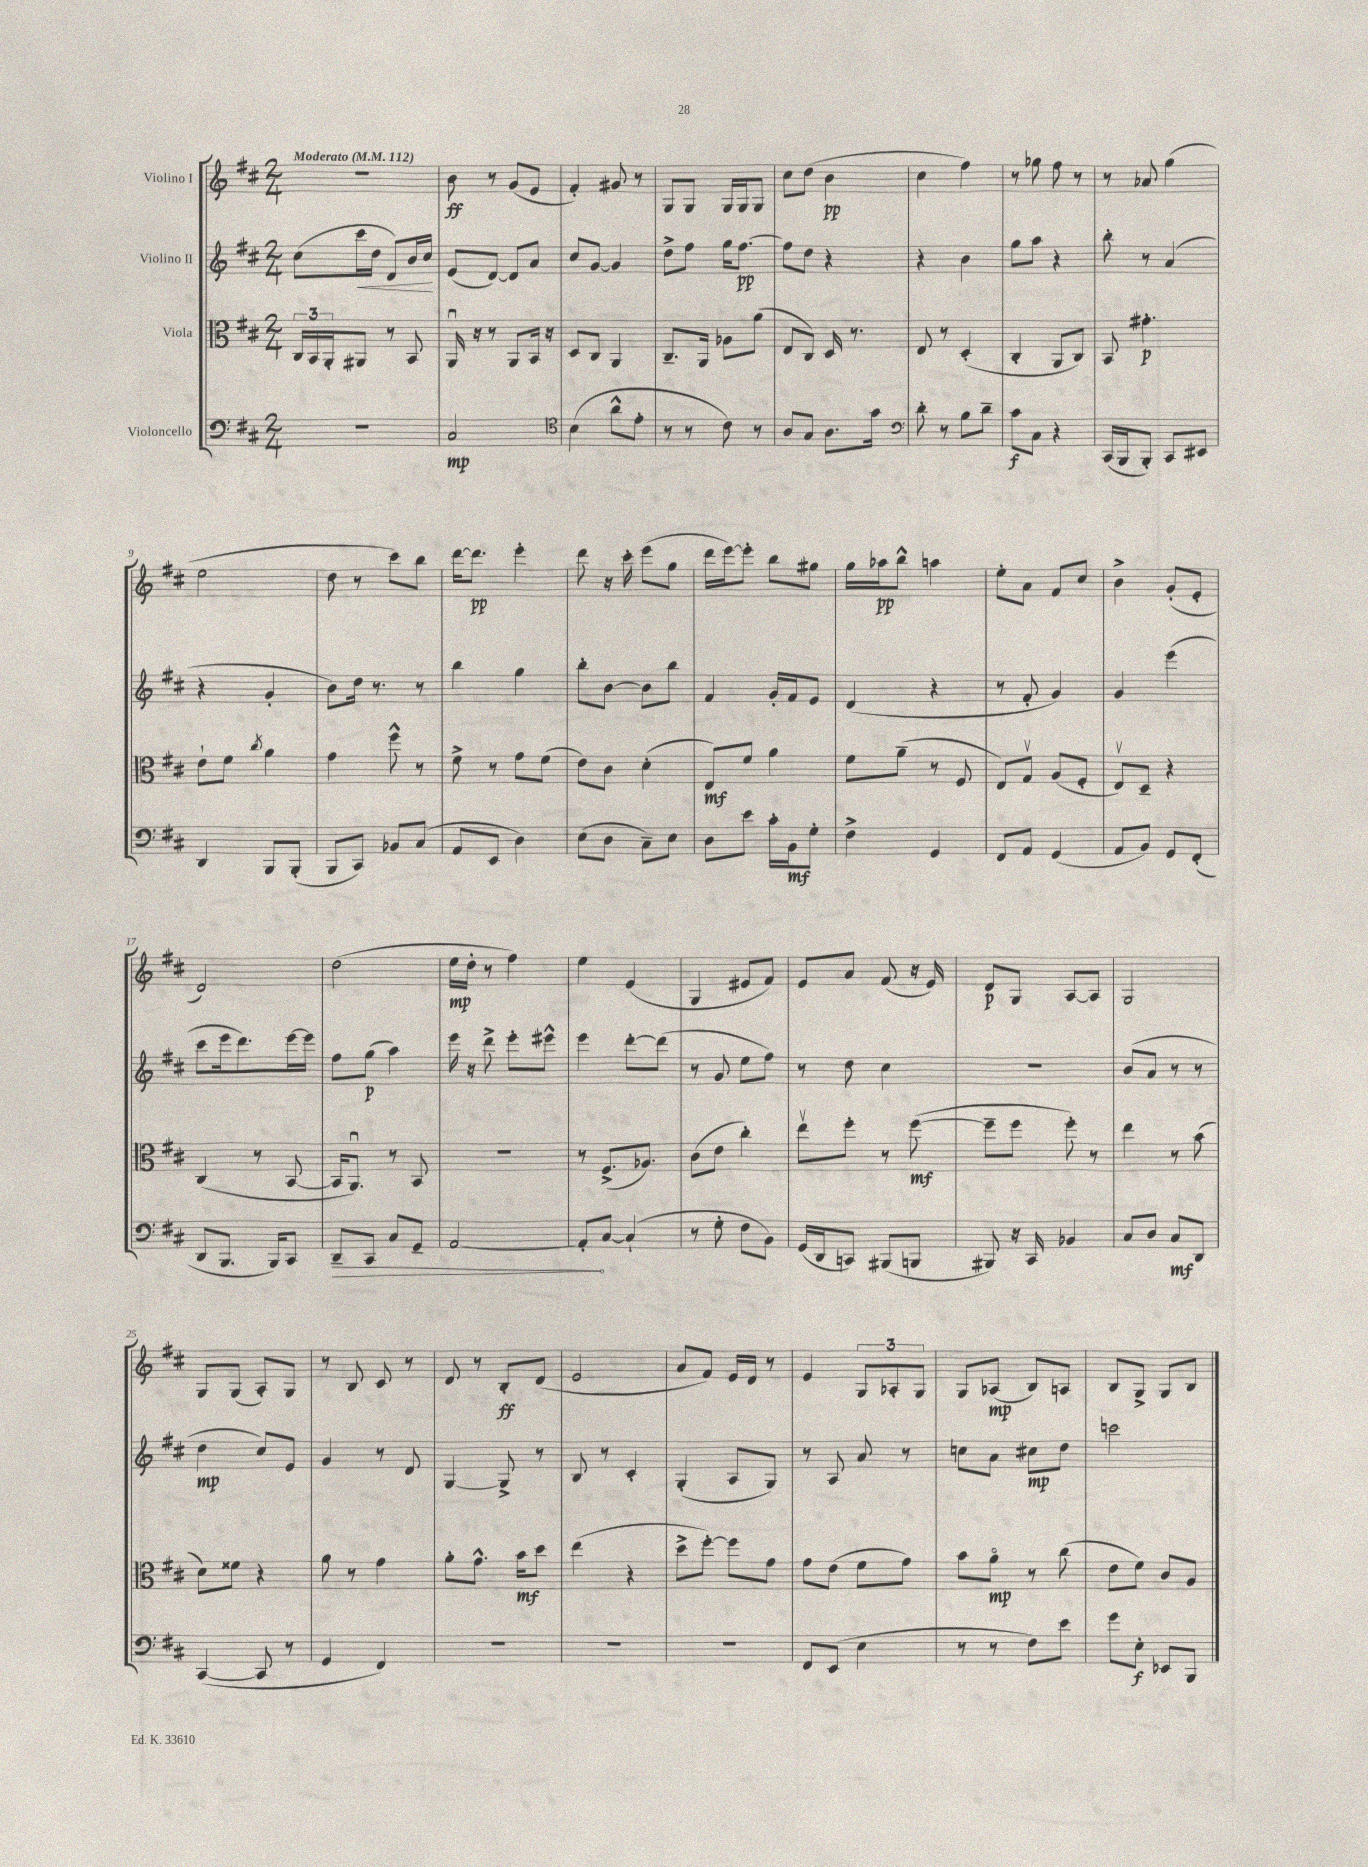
<<
\new StaffGroup <<
\new Staff = "s0" \with { instrumentName = "Violino I" } {
    \clef treble \key d \major \numericTimeSignature \time 2/4 \tempo "Moderato" 4 = 112
    R2 |
    b'8\ff r8 g'8( e'8 |
    fis'4-.) gis'8 r8 |
    g8 g8 g16 g16 g8 |
    cis''8 d''8( b'4\pp |
    cis''4 fis''4) |
    r8 ges''8 fis''8 r8 |
    r8 aes'8 g''4( |
    e''2 |
    d''8 r8 cis'''8) b''8 |
    d'''16~ d'''8.\pp e'''4-. |
    d'''8 r16 cis'''16-. e'''8( g''8 |
    d'''16 e'''16~) e'''8-. b''8 gis''8 |
    g''16 aes''16\pp b''8-^ a''4 |
    e''8-. a'8 fis'8 cis''8 |
    b'4-> g'8-.( e'8-. |
    d'2) |
    d''2( |
    e''16\mp d''16-. r8 fis''4) |
    e''4 e'4( |
    g4 eis'8 fis'8) |
    e'8 a'8 fis'8( r16 e'16) |
    d'8\p g8 a8~ a8 |
    g2 |
    g8 g8( a8-.) g8 |
    r8 b8 cis'8 r8 |
    d'8 r8 b8-.\ff d'8( |
    e'2 |
    a'8 fis'8) e'16 d'16 r8 |
    e'4 \tuplet 3/2 { g8 aes8-. g8 } |
    g8 aes8\mp( b8) a8 |
    b8 g8-> g8 b8 \bar "|." |
}
\new Staff = "s1" \with { instrumentName = "Violino II" } {
    \clef treble \key d \major \numericTimeSignature \time 2/4
    cis''8( cis'''16\< d''16 d'8) b'16 cis''16\! |
    e'8( d'8~) d'8 a'8 |
    cis''8 g'8~ g'4 |
    d''8-> fis''8 g''16 fis''8.~\pp |
    fis''8 d''8 r4 |
    r4 b'4 |
    g''8 a''8 r4 |
    b''8-. r8 a'4( |
    r4 g'4-. |
    b'8) d''16 r8. r8 |
    b''4 g''4 |
    b''8-. b'8~ b'8 b''8 |
    fis'4 g'16-. fis'16 e'8 |
    d'4( r4 |
    r8 fis'8-. g'4) |
    g'4 e'''4( |
    cis'''8 e'''16 d'''8.) e'''16~ e'''16 |
    fis''8 g''8\p( a''4) |
    e'''16 r16 d'''8-> e'''8-. eis'''8-^ |
    e'''4 d'''8~-. d'''8( |
    r8 g'8 e''8 fis''8) |
    r8 d''8 cis''4 |
    R2 |
    b'8( a'8 r8 r8 |
    d''4\mp cis''8) e'8 |
    g'4 r8 d'8 |
    g4~ g8-> r8 |
    b8 r8 cis'4-. |
    g4-.( a8 g8) |
    r8 a8 a'8 r8 |
    c''8 a'8 cis''8\mp d''8 |
    c'''2 \bar "|." |
}
\new Staff = "s2" \with { instrumentName = "Viola" } {
    \clef alto \key d \major \numericTimeSignature \time 2/4
    \tuplet 3/2 { cis16 b,16 a,16-. } ais,8 r8 b,8 |
    a,16\downbow r16 r8 a,8 b,16 r16 |
    d8 cis8 a,4 |
    cis8.-- a,16 aes8 a'8( |
    e8 cis8) d16 r8. |
    e8 r8 d4-.( |
    cis4-. a,8 cis8) |
    b,8 gis'4.-.\p |
    e'8-! fis'8 \acciaccatura { cis''8 } a'4 |
    g'4 fis''8-^ r8 |
    fis'8-> r8 g'8 fis'8( |
    e'8) cis'8 d'4-.( |
    e8\mf) fis'8 a'4 |
    fis'8 a'8--( r8 fis8 |
    e8) g8\upbow a8( fis8-. |
    e8\upbow) d8-- r4 |
    cis4( r8 b,8~ |
    b,16 a,8.\downbow) r8 b,8 |
    r2 |
    r8 fis8.->( aes8.) |
    cis'8( e'8 cis''4-.) |
    e''8\upbow fis''8-. r8 fis''8~\mf( |
    fis''8-- fis''8 fis''8-.) r8 |
    e''4 r8 b'8( |
    d'8) fisis'8 r4 |
    a'8 r8 g'4 |
    a'8-. g'8.-^ b'16\mf d''8 |
    e''4( r4 |
    d''8-> fis''8~-.) fis''8 g'8 |
    g'8 e'8( fis'8 g'8) |
    b'8 a'8\flageolet\mp r8 cis''8( |
    e'8 fis'8) cis'8 a8 \bar "|." |
}
\new Staff = "s3" \with { instrumentName = "Violoncello" } {
    \clef bass \key d \major \numericTimeSignature \time 2/4
    R2 |
    cis2\mp |
    \clef tenor b4( a'8-^ e'8-. |
    r8 r8 cis'8) r8 |
    a8 g8 a8. g'16 |
    \clef bass d'8-. r8 b8 d'8-- |
    cis'8\f cis8 r4 |
    cis,16( b,,16 b,,8-.) cis,8 eis,8 |
    d,4 b,,8 b,,8-.( |
    b,,8 cis,8) bes,8 cis8( |
    a,8 e,8 d4) |
    e8( d8 cis8--) e8 |
    d8 e'8 cis'16-. b,16\mf g8-. |
    fis4-> g,4 |
    fis,8 a,8 g,4( |
    a,8 b,8) g,8 fis,8-.( |
    d,8 b,,8. b,,16) cis,8 |
    \once \override Hairpin.circled-tip = ##t d,8--\> cis,8 cis8 g,8-- |
    a,2~ |
    a,8-.\! cis8~ cis4-!( |
    r8 g8-. fis8 b,8) |
    g,16( d,16 c,8) bis,,8( b,,8 |
    bis,,8) r16 cis,16 bes,4 |
    cis8 d8 cis8\mf d,8 |
    cis,4~( cis,8 r8 |
    g,4 fis,4) |
    R2 |
    R2 |
    R2 |
    fis,8 e,8( e4 |
    r8 r8 fis8) e'8 |
    g'8 e8-.\f ees,8 b,,8 \bar "|." |
}
>>
>>
